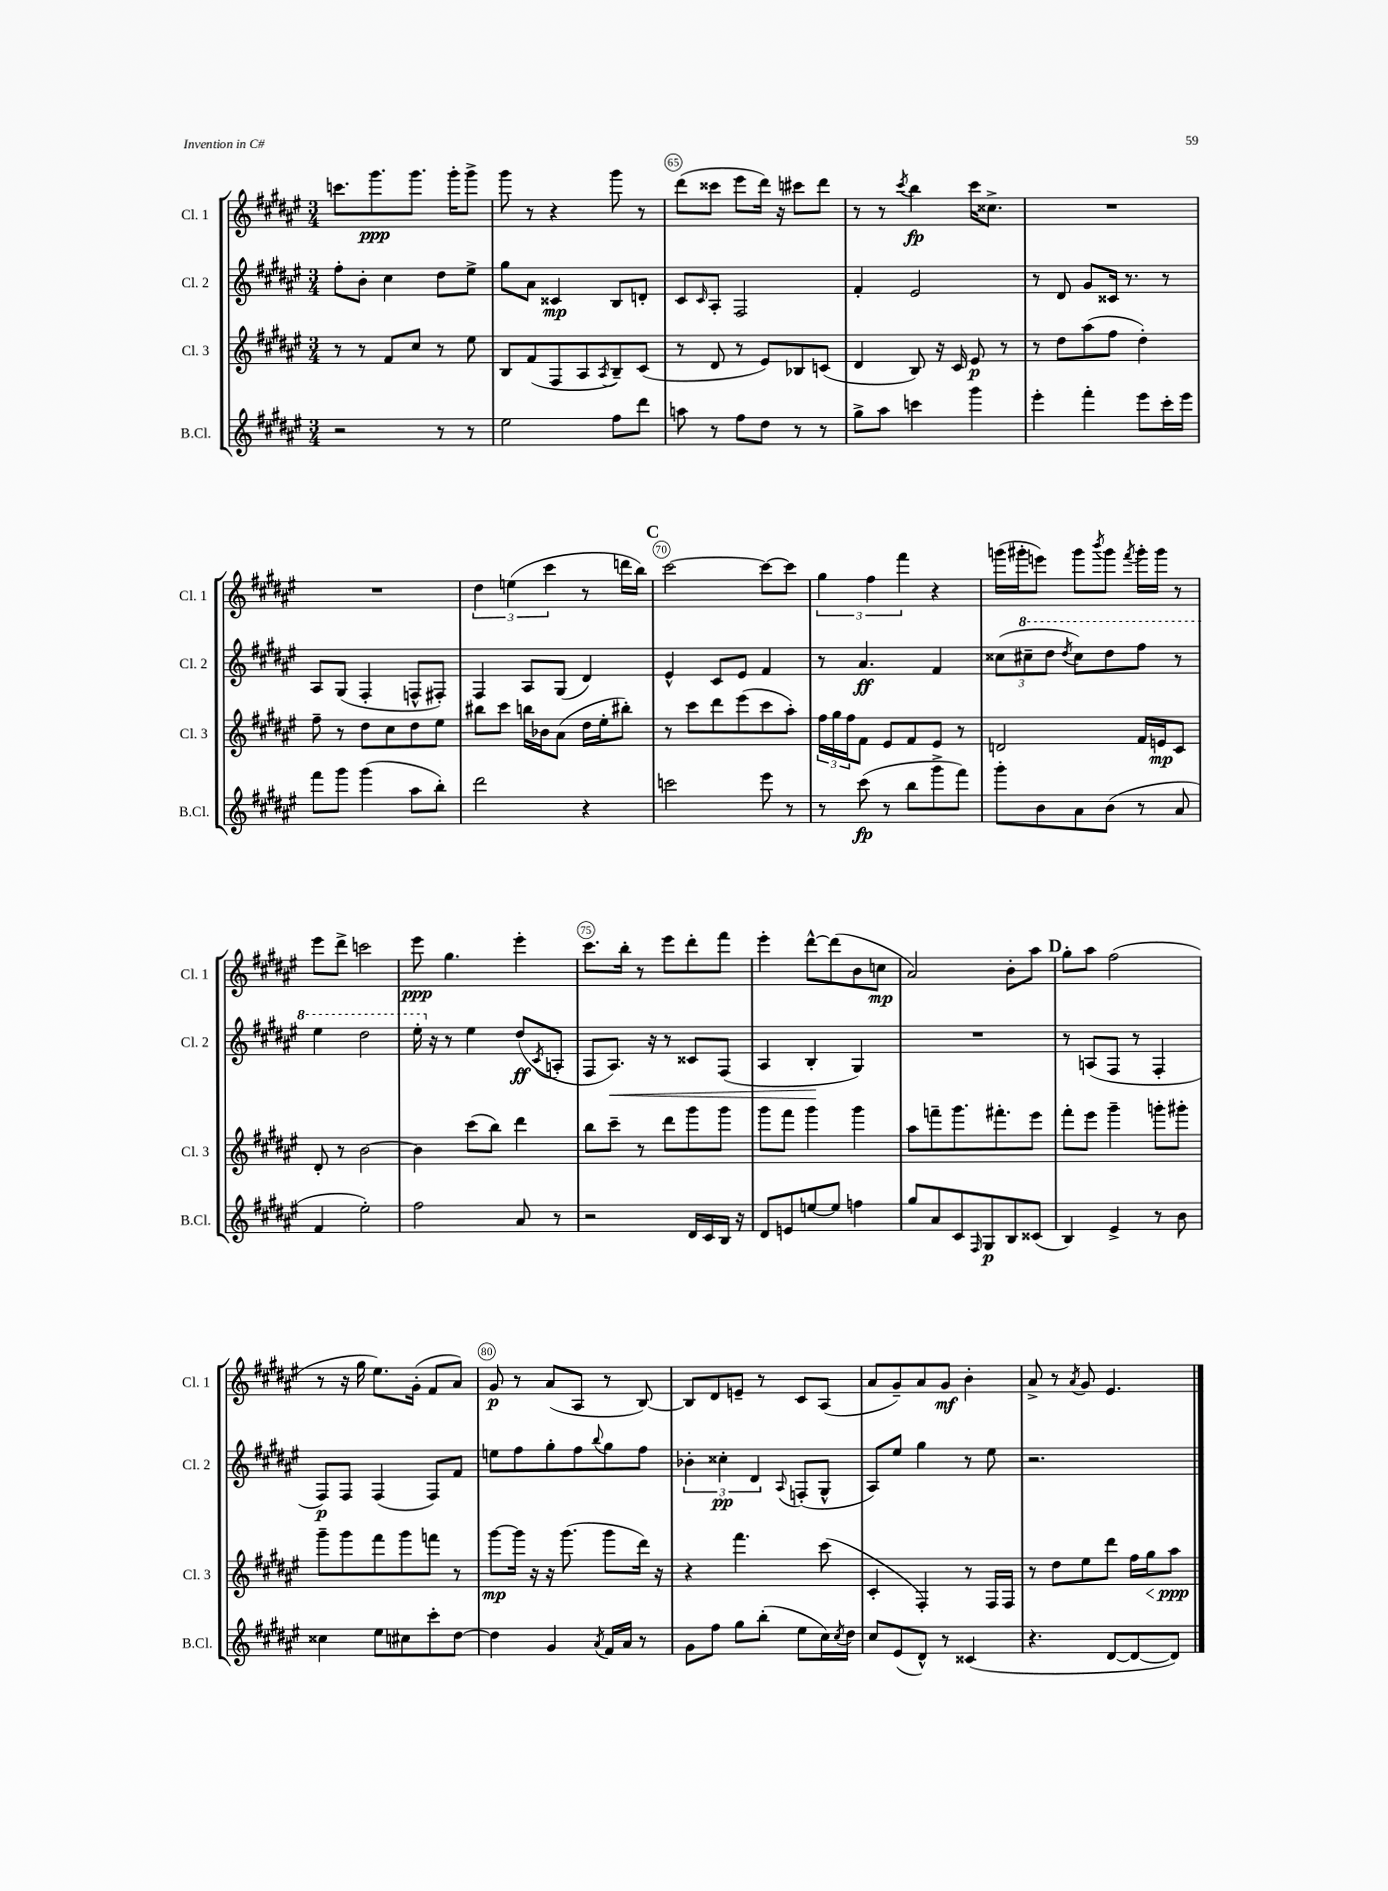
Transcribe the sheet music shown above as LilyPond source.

<<
\new StaffGroup <<
\new Staff = "s0" \with { instrumentName = "Cl. 1" shortInstrumentName = "Cl. 1" } {
    \clef treble \key fis \major \numericTimeSignature \time 3/4
    c'''8. gis'''8.\ppp gis'''8. gis'''16-. gis'''8-> |
    gis'''8 r8 r4 gis'''8 r8 |
    dis'''8( cisis'''8 eis'''8 dis'''16) r16 cis'''8 dis'''8 |
    r8 r8 \acciaccatura { cis'''8 } b''4\fp cis'''16 cisis''8.-> |
    R2. |
    R2. |
    \tuplet 3/2 { dis''4 e''4( cis'''4 } r8 d'''16 b''16) |
    \mark \markup { \bold "C" } cis'''2~ cis'''8~ cis'''8 |
    \tuplet 3/2 { gis''4 fis''4 fis'''4 } r4 |
    g'''16( gis'''16-. e'''8) gis'''8 \acciaccatura { b'''8 } gis'''8 \acciaccatura { fis'''8 } gis'''16-. gis'''16 r8 |
    eis'''8 dis'''8-> c'''2 |
    eis'''8\ppp gis''4. eis'''4-. |
    cis'''8. b''16-. r8 eis'''8 dis'''8-. fis'''8 |
    eis'''4-. dis'''8~-^ dis'''8( b'8 c''8\mp |
    ais'2) b'8-. ais''8 |
    \mark \markup { \bold "D" } gis''8-. ais''8 fis''2( |
    r8 r16 gis''16 eis''8.) gis'16-.( fis'8 ais'8) |
    gis'8\p r8 ais'8( ais8 r8 b8~) |
    b8 dis'8 e'8-- r8 cis'8 ais8( |
    ais'8 gis'8--) ais'8 gis'8\mf b'4-. |
    ais'8-> r8 \acciaccatura { ais'8 } gis'8 eis'4. \bar "|." |
}
\new Staff = "s1" \with { instrumentName = "Cl. 2" shortInstrumentName = "Cl. 2" } {
    \clef treble \key fis \major \numericTimeSignature \time 3/4
    fis''8-. b'8-. cis''4 dis''8 eis''8-> |
    gis''8 ais'8 cisis'4\mp b8 d'8-. |
    cis'8 \grace { cis'16 } ais8-. fis2 |
    fis'4-. eis'2 |
    r8 dis'8 gis'8 cisis'16 r8. r8 |
    ais8 gis8( fis4-. f8-^ fis8-.) |
    fis4 ais8 gis8( dis'4) |
    \mark \markup { \bold "C" } eis'4-^ cis'8 eis'8 fis'4 |
    r8 ais'4.\ff fis'4 |
    \tuplet 3/2 { cisis''8( \ottava #1 cis'''!8-- dis'''8 } \acciaccatura { dis'''8 } cis'''8) dis'''8 fis'''8 r8 |
    eis'''4 dis'''2 |
    eis'''16-. \ottava #0 r16 r8 eis''4 dis''8\ff( \acciaccatura { cis'8 } a8-. |
    fis8 ais8.\<) r16 r8 cisis'8 fis8( |
    ais4 b4-.\! gis4) |
    R2. |
    \mark \markup { \bold "D" } r8 a8( fis8 r8 fis4-. |
    fis8\p) fis8 fis4( fis8) fis'8 |
    e''8 fis''8 gis''8-. fis''8 \appoggiatura { b''8 } gis''8 fis''8 |
    \tuplet 3/2 { bes'4-. cisis''4-.\pp dis'4 } \appoggiatura { ais8 } f8-.( gis8-^ |
    ais8) eis''8 gis''4 r8 eis''8 |
    r2. \bar "|." |
}
\new Staff = "s2" \with { instrumentName = "Cl. 3" shortInstrumentName = "Cl. 3" } {
    \clef treble \key fis \major \numericTimeSignature \time 3/4
    r8 r8 fis'8 cis''8 r8 eis''8 |
    b8 fis'8( fis8 ais8 \acciaccatura { ais8 } b8--) cis'8( |
    r8 dis'8 r8 eis'8) bes8 c'8( |
    dis'4 b8) r16 cis'16 eis'8\p r8 |
    r8 dis''8 ais''8( fis''8 dis''4-.) |
    fis''8-- r8 dis''8 cis''8 dis''8 eis''8 |
    bis''8 cis'''8 b''16 bes'16 ais'8( dis''16 eis''16-. bis''8-.) |
    \mark \markup { \bold "C" } r8 cis'''8 dis'''8 eis'''8( cis'''8 ais''8-.) |
    \tuplet 3/2 { fis''16 gis''16 fis''16 } fis'8 eis'8 fis'8 eis'8 r8 |
    d'2 fis'16 e'16\mp cis'8 |
    dis'8-. r8 b'2~ |
    b'4 cis'''8( b''8) dis'''4 |
    b''8 cis'''8-- r8 dis'''8 gis'''8 gis'''8 |
    gis'''8 fis'''8 gis'''4 gis'''4 |
    ais''8 f'''8-- gis'''8. fis'''8.-. eis'''8 |
    \mark \markup { \bold "D" } fis'''8-. eis'''8 gis'''4-- g'''8-. gis'''8-. |
    gis'''8-- gis'''8 fis'''8 gis'''8 f'''8 r8 |
    gis'''8~\mp gis'''16 r16 r16 gis'''8.( gis'''8 dis'''16) r16 |
    r4 fis'''4. cis'''8( |
    cis'4-. fis4-.) r8 fis16 fis16 |
    r8 dis''8 eis''8 dis'''8 fis''16 gis''16\< ais''8\ppp\! \bar "|." |
}
\new Staff = "s3" \with { instrumentName = "B.Cl." shortInstrumentName = "B.Cl." } {
    \clef treble \key fis \major \numericTimeSignature \time 3/4
    r2 r8 r8 |
    eis''2 fis''8 dis'''8 |
    a''8 r8 fis''8 dis''8 r8 r8 |
    gis''8-> ais''8 c'''4 gis'''4 |
    eis'''4-. fis'''4-. eis'''8 cis'''16-. eis'''16 |
    fis'''8 gis'''8 gis'''4( ais''8 b''8-.) |
    dis'''2 r4 |
    \mark \markup { \bold "C" } c'''2 eis'''8 r8 |
    r8 cis'''8\fp( r8 b''8 gis'''8-> fis'''8) |
    gis'''8-. b'8 ais'8 b'8( r8 ais'8 |
    fis'4 eis''2-.) |
    fis''2 ais'8 r8 |
    r2 dis'16 cis'16 b16 r16 |
    dis'8 e'8 e''8~ e''8 f''4 |
    gis''8 ais'8 cis'8 \grace { fis16 } gis8\p b8 cisis'8( |
    \mark \markup { \bold "D" } b4) eis'4-> r8 b'8 |
    cisis''4 eis''8 cis''8 cis'''8-. dis''8~ |
    dis''4 gis'4 \acciaccatura { ais'8 } fis'16 ais'16 r8 |
    gis'8 fis''8 gis''8 b''8-.( eis''8 cis''16) \acciaccatura { cis''8 } dis''16 |
    cis''8 eis'8( dis'8-^) r8 cisis'4( |
    r4. dis'8~ dis'8~ dis'8) \bar "|." |
}
>>
>>
\layout { \context { \Score currentBarNumber = #63 \override BarNumber.break-visibility = ##(#f #t #t) barNumberVisibility = #(every-nth-bar-number-visible 5) \override BarNumber.stencil = #(make-stencil-circler 0.1 0.3 ly:text-interface::print) } }
